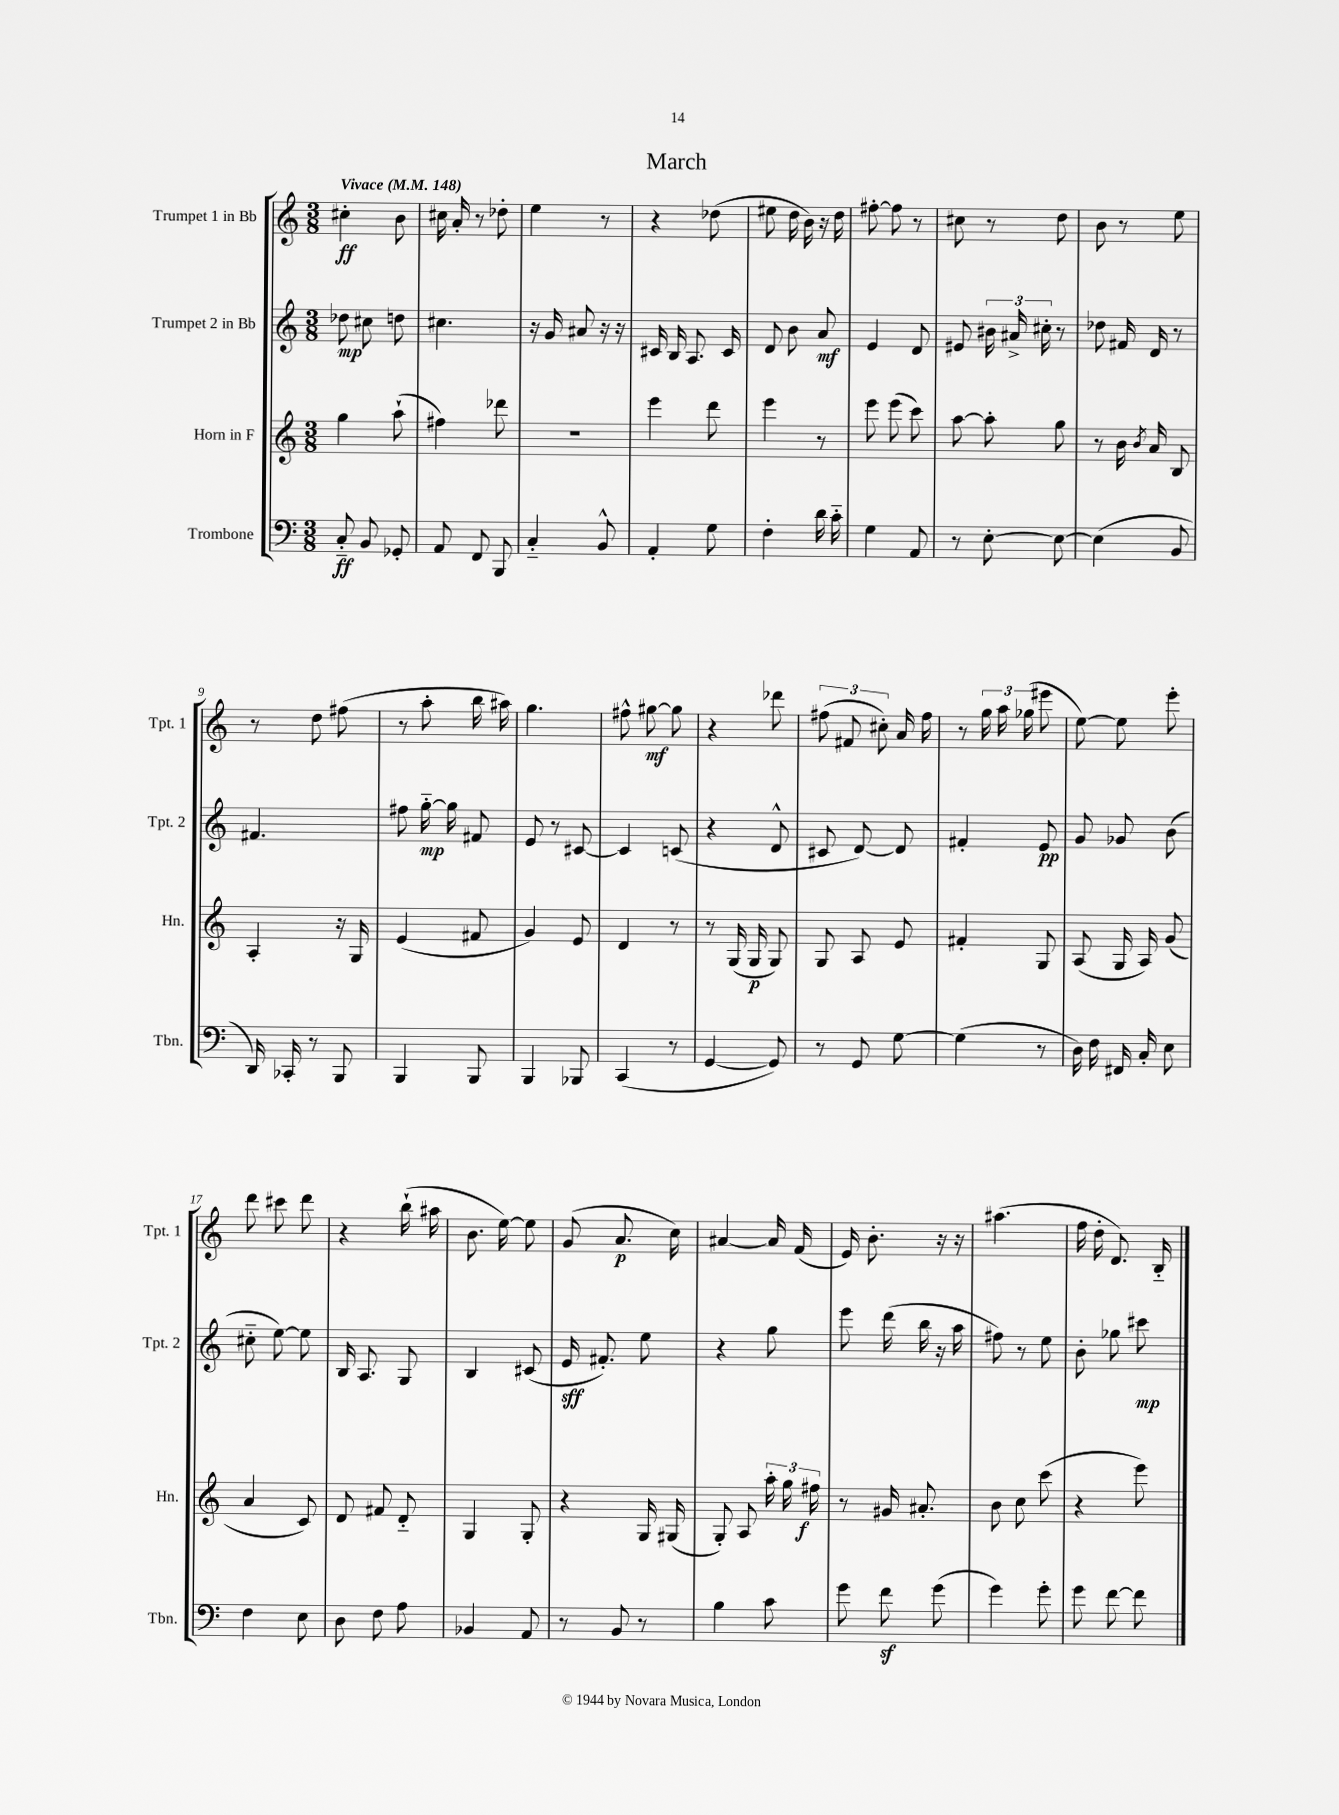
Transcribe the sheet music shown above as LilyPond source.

\header { title = "March" }
<<
\new StaffGroup <<
\new Staff = "s0" \with { instrumentName = "Trumpet 1 in Bb" shortInstrumentName = "Tpt. 1" } {
    \clef treble \key c \major \numericTimeSignature \time 3/8 \tempo "Vivace" 4 = 148
    \autoBeamOff cis''4-.\ff b'8 |
    cis''16 a'16-. r8 des''8-. |
    e''4 r8 |
    r4 des''8( |
    eis''8 d''16 b'16) r16 d''16 |
    fis''8~-. fis''8 r8 |
    cis''8 r8 d''8 |
    b'8 r8 e''8 |
    r8 d''8 fis''8( |
    r8 a''8-. b''16 ais''16) |
    g''4. |
    fis''8-^ gis''8~\mf gis''8 |
    r4 des'''8 |
    \tuplet 3/2 { fis''8( fis'8 cis''8-.) } a'16 fis''16 |
    r8 \tuplet 3/2 { g''16 a''16 ges''16( } eis'''8 |
    e''8~) e''8 e'''8-. |
    d'''8 cis'''8 d'''8 |
    r4 b''16-!( ais''16 |
    b'8. e''16~) e''8 |
    g'8( a'8.\p c''16) |
    ais'4~ ais'16 f'16( |
    e'16) b'8.-. r16 r16 |
    ais''4.( |
    f''16 d''16-. d'8.) b16-_ \bar "|." |
}
\new Staff = "s1" \with { instrumentName = "Trumpet 2 in Bb" shortInstrumentName = "Tpt. 2" } {
    \clef treble \key c \major \numericTimeSignature \time 3/8
    \autoBeamOff des''8\mp cis''8 d''8 |
    cis''4. |
    r16 g'16 ais'8 r16 r16 |
    cis'16 b16 a8. cis'16 |
    d'8 b'8 a'8\mf |
    e'4 d'8 |
    eis'8 \tuplet 3/2 { bis'16 ais'16-> cis''16-. } r8 |
    des''8 fis'16 d'16 r8 |
    fis'4. |
    fis''8 g''16~-_\mp g''16 fis'8 |
    e'8 r8 cis'8~ |
    cis'4 c'8( |
    r4 d'8-^ |
    cis'8 d'8~) d'8 |
    fis'4-. e'8\pp |
    g'8 ges'8 b'8( |
    cis''8-_ e''8~) e''8 |
    b16 a8. g8 |
    b4 cis'8( |
    e'16\sff fis'8.-.) e''8 |
    r4 g''8 |
    e'''8 d'''16( b''16 r16 a''16 |
    fis''8) r8 e''8 |
    b'8-. ges''8 cis'''8\mp \bar "|." |
}
\new Staff = "s2" \with { instrumentName = "Horn in F" shortInstrumentName = "Hn." } {
    \clef treble \key c \major \numericTimeSignature \time 3/8
    \autoBeamOff g''4 a''8-!( |
    fis''4) des'''8 |
    R4. |
    e'''4 d'''8 |
    e'''4 r8 |
    e'''8 e'''8( c'''8) |
    a''8~ a''8-. g''8 |
    r8 b'16 \acciaccatura { b'8 } a'16 b8 |
    a4-. r16 g16 |
    e'4( fis'8 |
    g'4) e'8 |
    d'4 r8 |
    r8 g16( g16\p g8) |
    g8 a8 e'8 |
    fis'4-. g8 |
    a8( g16 a16) g'8( |
    a'4 c'8) |
    d'8 fis'8 d'8-_ |
    g4 g8-. |
    r4 g16 gis16( |
    g8-.) a8 \tuplet 3/2 { a''16-. g''16 fis''16\f } |
    r8 gis'16 ais'8.-. |
    b'8 c''8 c'''8( |
    r4 e'''8) \bar "|." |
}
\new Staff = "s3" \with { instrumentName = "Trombone" shortInstrumentName = "Tbn." } {
    \clef bass \key c \major \numericTimeSignature \time 3/8
    \autoBeamOff c8-_\ff b,8 ges,8-. |
    a,8 f,8 b,,8 |
    c4-_ b,8-^ |
    a,4-. g8 |
    f4-. d'16 c'16-_ |
    g4 a,8 |
    r8 e8~-. e8~ |
    e4( b,8 |
    d,16) ces,16-. r8 b,,8 |
    b,,4 b,,8 |
    b,,4 bes,,8 |
    c,4( r8 |
    g,4~ g,8) |
    r8 g,8 g8~ |
    g4( r8 |
    d16) f16 fis,16 c16-. e8 |
    f4 e8 |
    d8 f8 a8 |
    bes,4 a,8 |
    r8 b,8 r8 |
    b4 c'8 |
    g'8 f'8\sf g'8( |
    g'4) g'8-. |
    g'8 f'8~ f'8 \bar "|." |
}
>>
>>
